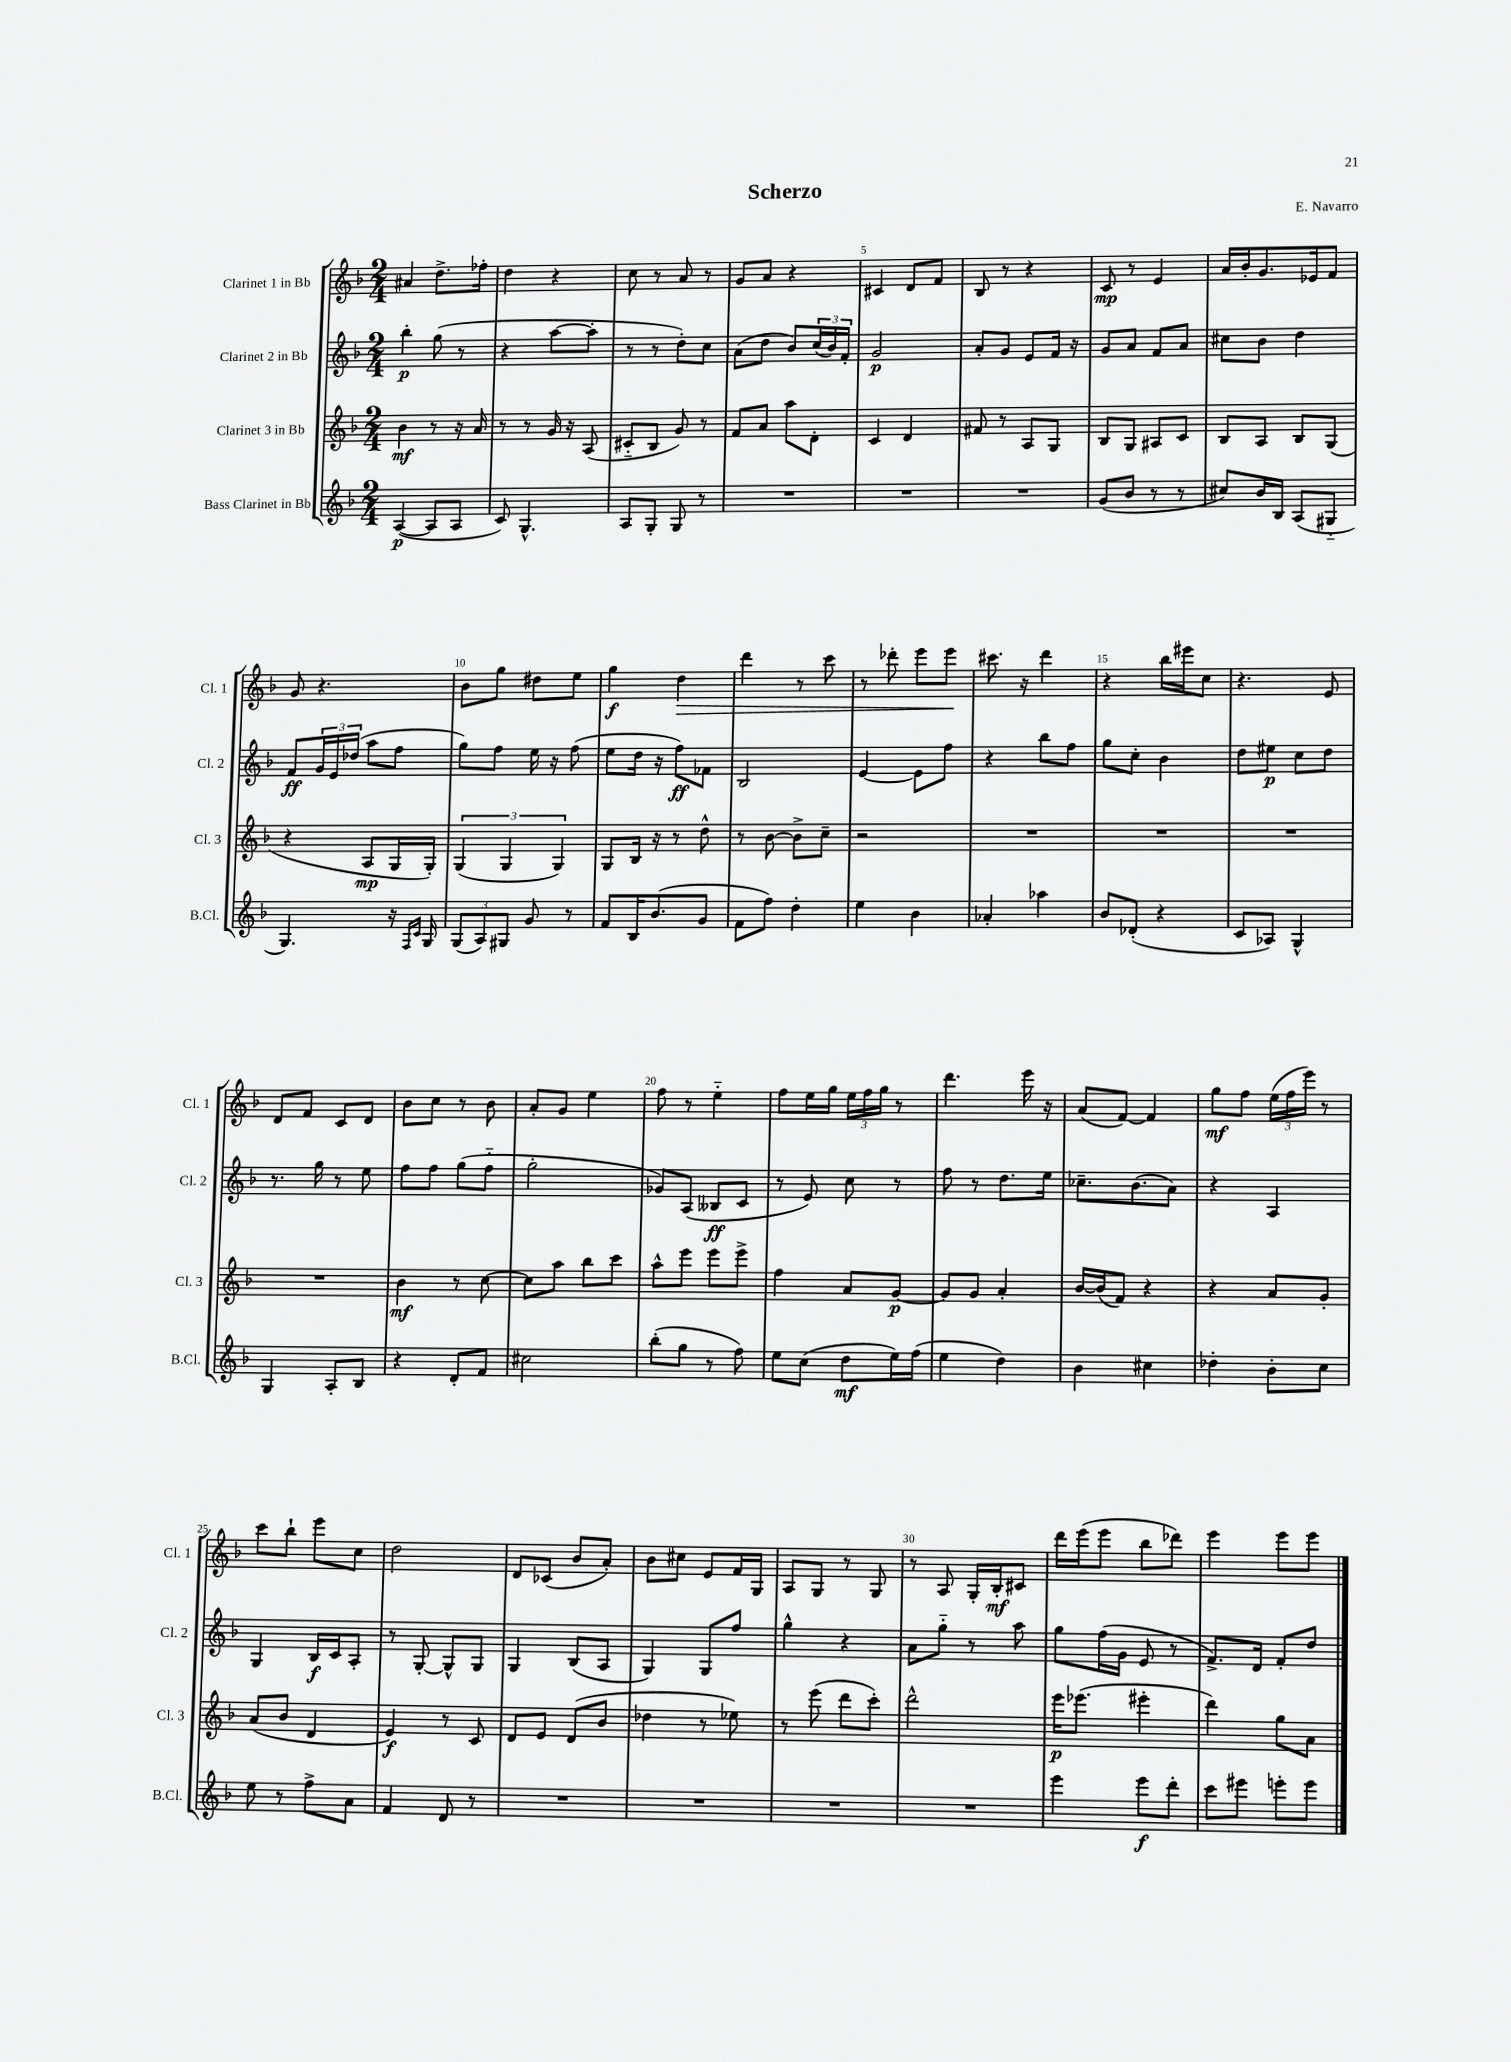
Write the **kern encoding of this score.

**kern	**kern	**kern	**kern
*staff4	*staff3	*staff2	*staff1
*clefG2	*clefG2	*clefG2	*clefG2
*k[b-]	*k[b-]	*k[b-]	*k[b-]
*M2/4	*M2/4	*M2/4	*M2/4
([4A/	4b-\	4bb-'\	4a#/
8A/]L	8r	(8gg\	8.dd^\L
8A/J	16r	8r	.
.	16a/	.	16ff-'\Jk
=	=	=	=
8c/)	8r	4r	4dd\
4.G^^/	8r	.	.
.	16g/	[8aa\L	4r
.	16r	.	.
.	(8A/	8aa'\]J	.
=	=	=	=
8A/L	8c#'~/L	8r	8cc\
8G'/J	8B-/J	8r	8r
8G/	8g/)	8dd'\L)	8a/
8r	8r	8cc\J	8r
=	=	=	=
2r	8f/L	(8a\L	8g/L
.	8a/J	8dd\J	8a/J
.	8aa\L	8b-/L)	4r
.	8d'\J	(24cc/L	.
.	.	24b-/)	.
.	.	24f'/JJ	.
=	=	=	=
2r	4c/	2g/	4c#/
.	4d/	.	8d/L
.	.	.	8f/J
=	=	=	=
2r	8f#/	8a'/L	8B-/
.	8r	8g/J	8r
.	8A/L	8e/L	4r
.	8G/J	16f/Jk	.
.	.	16r	.
=	=	=	=
(8g/L	8B-/L	8g/L	8c/
8b-/J	8G/J	8a/J	8r
8r	8A#/L	8f/L	4e/
8r	8c/J	8a/J	.
=	=	=	=
8cc#/L)	8B-/L	8cc#\L	16a/LL
.	.	.	16b-'/J
16b-/L	8A/J	8b-\J	8.g/
16B-/JJ	.	.	.
(8A/L	8B-/L	4dd\	.
.	.	.	16e-/k
8G#'~/J	(8G/J	.	8f/J
=	=	=	=
4.G/)	4r	8f/L	8g/
.	.	24g/L	4.r
.	.	24e/	.
.	.	(24dd-/JJ	.
.	8A/L	8aa\L	.
16r	16G/L	8ff\J	.
16qqF/LL	.	.	.
16qqc/JJ	.	.	.
16G/	16G'/JJ)	.	.
=	=	=	=
(12G/L	(6G/	8gg\L)	8b-\L
12A/)	.	.	.
.	.	8ff\J	8gg\J
12G#/J	6G/	.	.
8g/	.	16ee\	8dd#\L
.	.	16r	.
.	6G/)	.	.
8r	.	(8ff\	8ee\J
=	=	=	=
8f/L	8G/L	8ee\L	4gg\
16B-/K	16B-/Jk	16dd\Jk	.
(8.b-/	16r	16r	.
.	8r	8ff\L)	4dd\
8g/J	8dd^^\	8f-\J	.
=	=	=	=
8f\L	8r	2B-/	4ddd\
8ff\J)	[8b-\	.	.
4dd'\	8b-^\]L	.	8r
.	8cc~\J	.	8ccc\
=	=	=	=
4ee\	2r	[4e/	8r
.	.	.	8ddd-'\
4b-\	.	8e\]L	8eee\L
.	.	8ff\J	8eee\J
=	=	=	=
4a-'/	2r	4r	8.ccc#\
.	.	.	16r
4aa-\	.	8bb-\L	4ddd\
.	.	8ff\J	.
=	=	=	=
8b-/L	2r	8gg\L	4r
(8d-'/J	.	8cc'\J	.
4r	.	4b-\	16bb-\LL
.	.	.	16eee#\J
.	.	.	8cc\J
=	=	=	=
8c/L	2r	8dd\L	4.r
8A-/J)	.	8ee#\J	.
4G^^/	.	8cc\L	.
.	.	8dd\J	8e/
=	=	=	=
4G/	2r	8.r	8d/L
.	.	.	8f/J
.	.	16gg\	.
8A'/L	.	8r	8c/L
8B-/J	.	8ee\	8d/J
=	=	=	=
4r	4b-\	8ff\L	8b-\L
.	.	8ff\J	8cc\J
8d'/L	8r	(8gg\L	8r
8f/J	[8cc\	8ff'~\J	8b-\
=	=	=	=
2cc#\	8cc\]L	2gg'\	8a'/L
.	8aa\J	.	8g/J
.	8bb-\L	.	4ee\
.	8ccc\J	.	.
=	=	=	=
(8bb-'\L	8aa^^\L	8g-/L)	8ff\
8gg\J	8eee\J	(8A/J	8r
8r	8eee\L	8B--/L	4ee'~\
8ff\)	8eee^\J	8c/J	.
=	=	=	=
8ee\L	4ff\	8r	8ff\L
(8cc\J	.	8e/)	16ee\L
.	.	.	16gg\JJ
8dd\L	8a/L	8cc\	24ee\LL
.	.	.	24ff\
.	.	.	24gg\JJ
16ee\L)	[8g/J	8r	8r
(16ff\JJ	.	.	.
=	=	=	=
4ee\	8g/]L	8ff\	4.ddd\
.	8g/J	8r	.
4dd\)	4a'/	8.dd\L	.
.	.	.	16eee\
.	.	16ee\Jk	16r
=	=	=	=
4b-\	[16b-/LL	8.cc-~\L	(8a/L
.	(16b-/]J	.	.
.	8f/J)	.	[8f/J)
.	.	(8.b-\	.
4cc#\	4r	.	4f/]
.	.	8a\J)	.
=	=	=	=
4dd-'\	4r	4r	8gg\L
.	.	.	8ff\J
8b-'\L	8a/L	4A/	(24ee\LL
.	.	.	24ff\
.	.	.	24eee\JJ)
8cc\J	8g'/J	.	8r
=	=	=	=
8ee\	(8a/L	4G/	8ccc\L
8r	8b-/J	.	8bb-`\J
8ff^\L	4d/	16B-/LL	8eee\L
.	.	16c/J	.
8a\J	.	8A'/J	8cc\J
=	=	=	=
4f/	4e/)	8r	2dd\
.	.	[8G'/	.
8d/	8r	8G^^/]L	.
8r	8c/	8G/J	.
=	=	=	=
2r	8d/L	4G/	8d/L
.	8e/J	.	(8c-/J
.	(8d/L	(8B-/L	8b-/L
.	8b-/J	8A/J	8a'/J)
=	=	=	=
2r	4dd-\	4G/)	8b-\L
.	.	.	8cc#\J
.	8r	8G/L	8e/L
.	8ee-\)	8ff/J	16f/L
.	.	.	16G/JJ
=	=	=	=
2r	8r	4gg^^\	8A/L
.	(8eee\	.	8G/J
.	8ddd\L	4r	8r
.	8ccc'\J)	.	8G/
=	=	=	=
2r	2ddd^^\	8a\L	8r
.	.	8gg'~\J	8A/
.	.	8r	16G'/LL
.	.	.	16B-'/J
.	.	8aa\	8c#/J
=	=	=	=
4eee\	16eee\LK	8gg\L	16ddd\LL
.	(8.eee-\J	.	(16eee\J
.	.	(16ff\L	8eee\J
.	.	16g\JJ	.
8eee\L	4eee#'\	8e/	8bb-\L
8ddd'\J	.	8r	8ddd-\J)
=	=	=	=
8ccc\L	4ddd\)	8.f^/L)	4eee\
8eee#\J	.	.	.
.	.	16d/Jk	.
8eee'\L	8gg\L	8f'/L	8eee\L
8eee\J	8a\J	8dd/J	8eee\J
==	==	==	==
*-	*-	*-	*-
